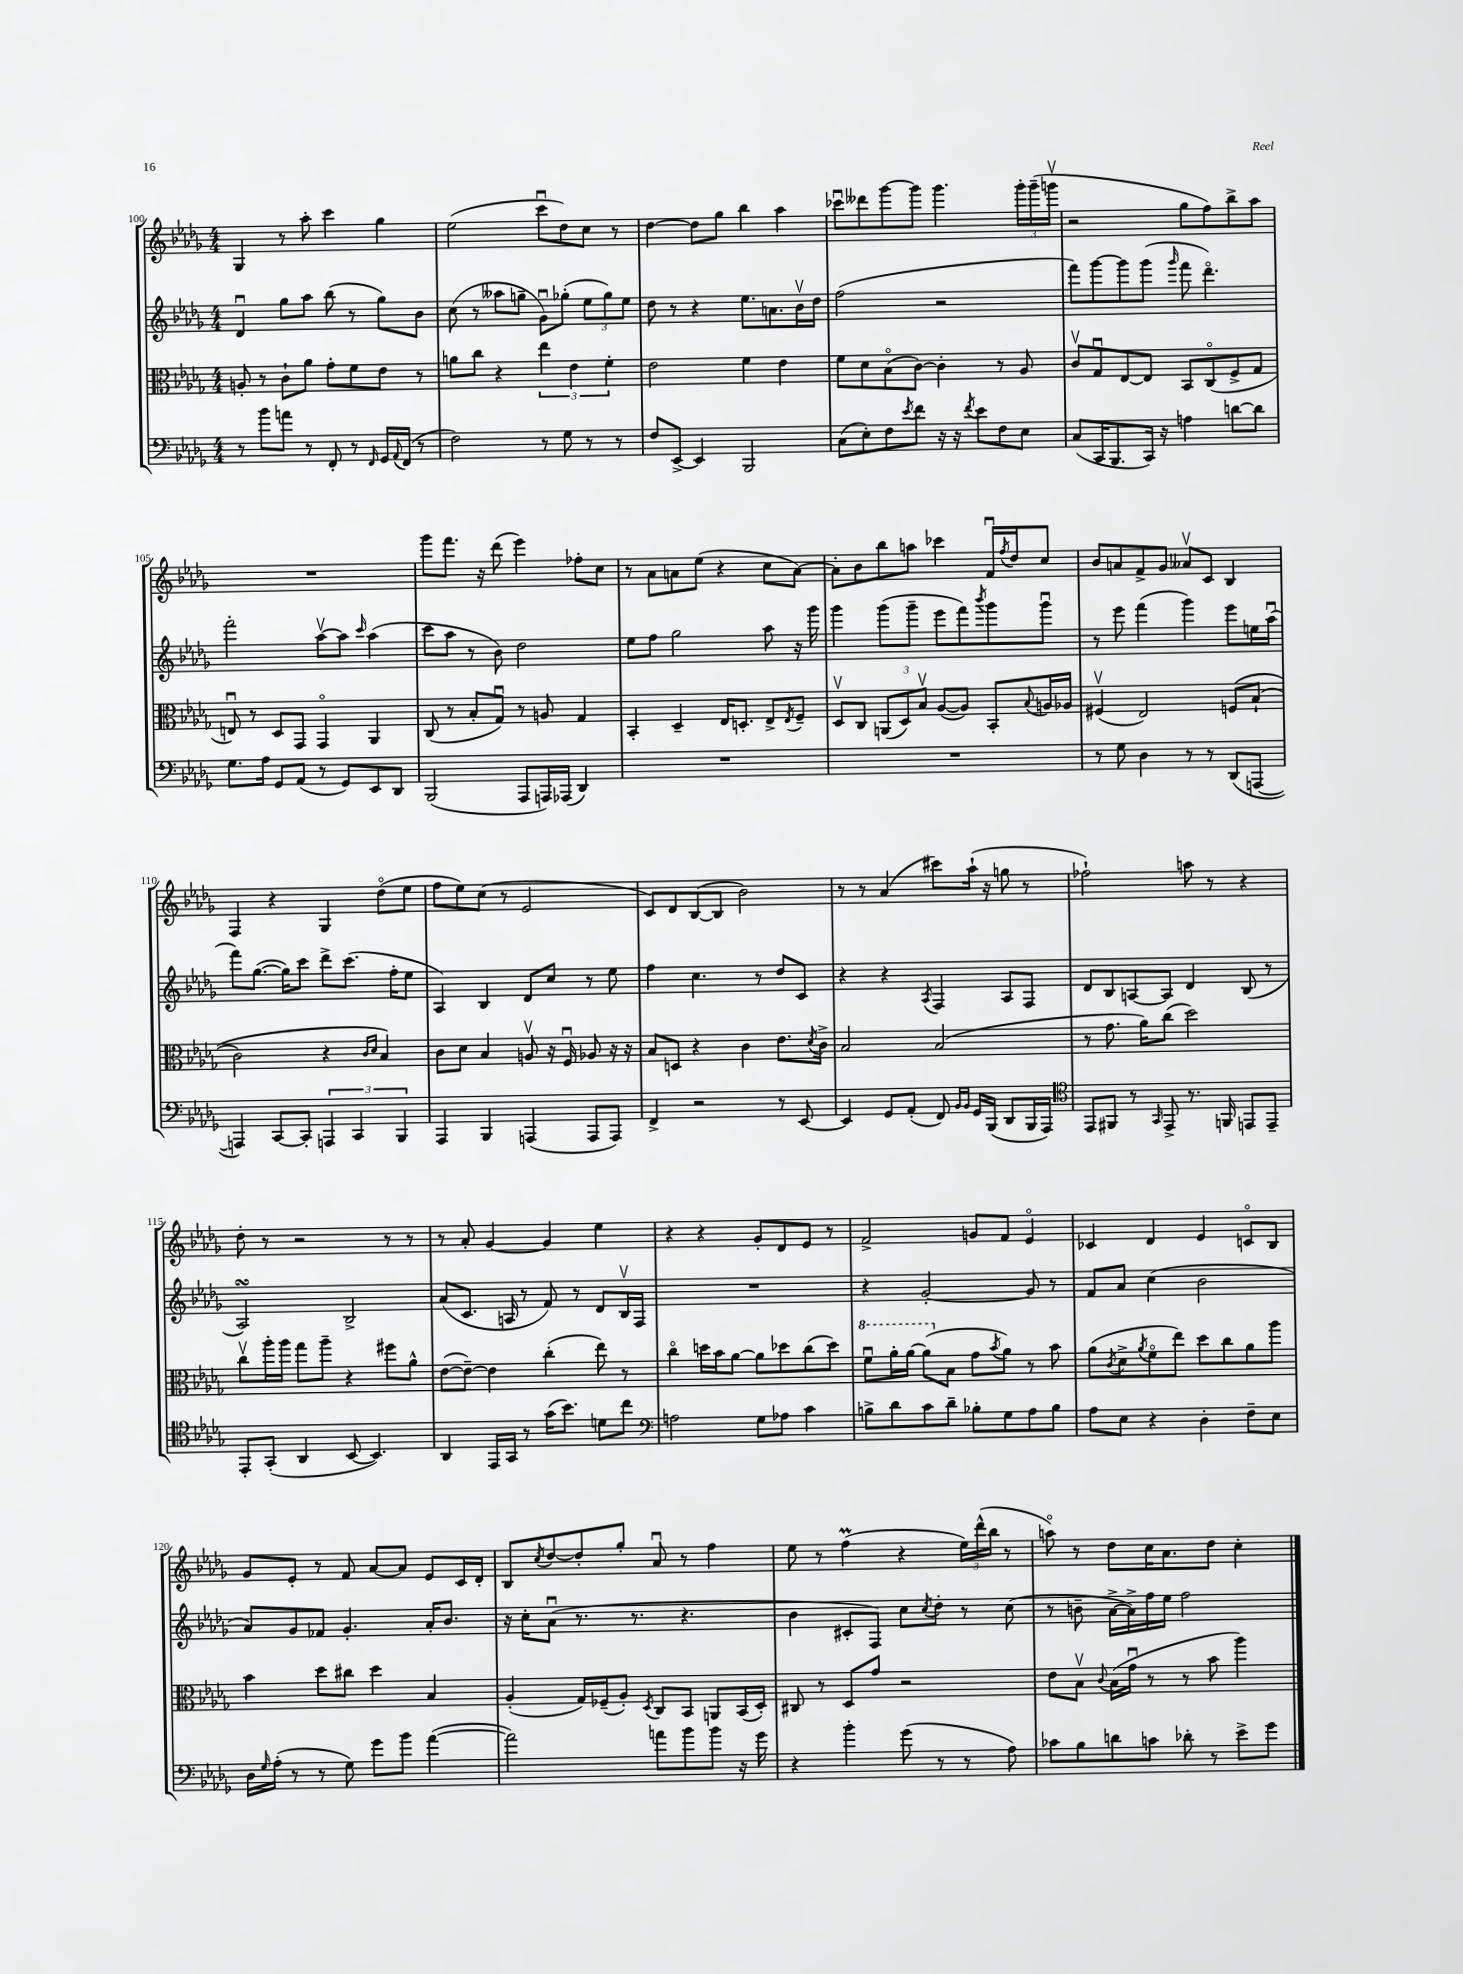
<<
\new StaffGroup <<
\new Staff = "s0" {
    \clef treble \key des \major \numericTimeSignature \time 4/4
    ges4 r8 aes''8-. c'''4 ges''4 |
    ees''2( c'''8\downbow des''8) c''8 r8 |
    des''4~ des''8 ges''8 bes''4 aes''4 |
    ces'''8\downbow deses'''8 ges'''8~ ges'''8 ges'''4. \tuplet 3/2 { ges'''16-. ges'''16--( g'''16\upbow } |
    r2 ges''8 f''8) bes''8-> aes''8 |
    R1 |
    ges'''8 f'''8. r16 des'''8( ees'''4) fes''8-. c''8 |
    r8 aes'8 a'8 ees''8( r4 c''8 a'8~) |
    a'8-. bes'8 bes''8 a''8 ces'''4 f'16\downbow \acciaccatura { f''8 } des''16 c''8 |
    bes'8 a'8 f'8-> ges'8 aeses'8\upbow c'8 bes4 |
    f4 r4 ges4 des''8\flageolet( ees''8 |
    f''8 ees''8) c''8( r8 ees'2 |
    c'8) des'8 bes8~( bes8 bes'2) |
    r8 r8 aes'4( cis'''8) aes''16-!( r16 g''8 r8 |
    fes''2-!) a''8 r8 r4 |
    des''8-. r8 r2 r8 r8 |
    r8 aes'8-. ges'4~ ges'4 ees''4 |
    r4 r4 ges'8-. des'8 ees'8 r8 |
    f'2-> g'8 f'8 ees'4\flageolet |
    ces'4 des'4 ees'4 c'8\flageolet bes8 |
    ges'8 ees'8-. r8 f'8 aes'8~ aes'8 ees'8 c'16 des'16-. |
    bes8 \acciaccatura { c''8 } des''8~ des''8-. ges''8-. aes'8\downbow r8 f''4 |
    ees''8 r8 f''4\prall( r4 \tuplet 3/2 { ees''16) des'''16-^( bes''16 } r8 |
    a''8\flageolet) r8 des''8 c''16 aes'8. des''8 c''4-. \bar "|." |
}
\new Staff = "s1" {
    \clef treble \key des \major \numericTimeSignature \time 4/4
    des'4\downbow ges''8 aes''8 bes''8( r8 ges''8) bes'8 |
    c''8( r8 aeses''8 g''8-- ges'8\downbow) ges''8-.( \tuplet 3/2 { ees''8 ges''8) ees''8 } |
    des''8 r8 r4 ees''8. a'8. bes'16\upbow des''16 |
    f''2( r2 |
    f'''8) ges'''8~ ges'''8 ges'''8( \grace { ges'''16 } f'''8 des'''4.\flageolet) |
    f'''2-. aes''8~\upbow aes''8 \grace { c'''16 } aes''4( |
    c'''8 aes''8 r8 bes'8) des''2 |
    ees''8 f''8 ges''2 aes''8 r16 ges'''16 |
    ges'''4 ges'''8( ges'''8-- ees'''8 f'''8) \acciaccatura { bes'''8 } ges'''8 ges'''8\downbow |
    r8 ees'''8 f'''4( ges'''4) ees'''8 e''16 aes''16\downbow( |
    f'''8) ges''8.~( ges''16) c'''8 des'''8-> c'''8.( f''16-. ees''8 |
    aes4) bes4 des'8 c''8 r8 ees''8 |
    f''4 c''4. r8 des''8 c'8 |
    r4 r4 \acciaccatura { aes8 } f4 aes8 f8 |
    des'8 bes8 a8~ a8 des'4 bes8( r8 |
    aes2\turn) bes2-> |
    aes'8( c'8. a16 r8 f'8) r8 des'8 bes16\upbow f16 |
    R1 |
    r4 ges'2~-. ges'8 r8 |
    f'8 aes'8 c''4( bes'2 |
    aes'8) ges'8 fes'8 ges'4.-. aes'16-. bes'8. |
    r16 c''16-. aes'8\downbow( r8. r8. r4. |
    bes'4 cis'8-. f8) c''8 \acciaccatura { c''8 } des''8-. r8 c''8( |
    r8 b'8-- aes'16~-> aes'16->) f''16 ees''16 f''2 \bar "|." |
}
\new Staff = "s2" {
    \clef alto \key des \major \numericTimeSignature \time 4/4
    a8-. r8 c'8-! aes'8 ges'8-. f'8 ees'8 r8 |
    a'8 c''8 r4 \tuplet 3/2 { ees''4 ees'4 f'4-. } |
    ees'2 f'4 ees'4 |
    f'8 des'8 bes8\flageolet( c'8~) c'4-. r8 aes8 |
    c'8\upbow ges8\downbow ees8~ ees8 bes,8 c8\flageolet( f8-> ges8 |
    e8\downbow) r8 des8 ges,8 ges,4\flageolet aes,4 |
    c8( r8 bes8-. ges8\downbow) r8 a8 ges4 |
    bes,4-. des4-- ees16 d8.-. ees8-> \acciaccatura { ees8 } f8-- |
    des8\upbow c8 \tuplet 3/2 { a,8( des8) bes8\upbow } aes8~( aes8) bes,8-. \appoggiatura { bes8 } a16 aes16 |
    fis4\upbow( ees2) f8\( bes8-!( |
    c'2) r4 \grace { c'16 des'16 } bes4\) |
    c'8 des'8 bes4 a8\upbow r16 f16\downbow aes8 r16 r16 |
    bes8 d8 r4 c'4 ees'8. \acciaccatura { des'8 } c'16-> |
    bes2 bes2( |
    r8 ges'8. aes'16) c''8( des''2) |
    c''8\upbow aes''16-. aes''16 ges''8 aes''8-- r4 fis''8 aes'8-^ |
    ees'8~( ees'8~--) ees'4 c''4-.( ees''8) r8 |
    c''4\flageolet d''16 bes'16 aes'8~ aes'8 des''8 c''8( des''8) |
    \ottava #1 f''8\downbow aes''16-. aes''16~ aes''8( \ottava #0 bes8 ges'8 \acciaccatura { bes'8 } aes'8) r8 bes'8 |
    aes'8( \acciaccatura { c'8 } des'8-> \acciaccatura { aes'8 } f'8\flageolet ees''8) des''8 c''8 aes'8 aes''8 |
    bes'4 des''8 cis''8 des''4 bes4 |
    aes4-.( ges16) fes16--( aes8-.) \acciaccatura { des8 } c8 bes,8 a,8 bes,16( des16-.) |
    cis8 r8 des8 ges'8 r2 |
    ees'8 bes8\upbow \appoggiatura { c'8 } bes16( ges'16\downbow r8 r8 bes'8 aes''4) \bar "|." |
}
\new Staff = "s3" {
    \clef bass \key des \major \numericTimeSignature \time 4/4
    r8 bes'8 a'8 r8 f,8-. r8 \grace { f,16 } ges,16 \appoggiatura { aes,8 } f,16( r8 |
    f2) r8 ges8 r8 r8 |
    f8 ees,8~-> ees,4 bes,,2 |
    c8( ees8-.) f8 \acciaccatura { ees'8 } f'8 r16 r16 \acciaccatura { f'8 } ees'8 f8 ees8 |
    c8( c,16 bes,,8. c,16) r16 a4 d'8~ d'8 |
    ges8. aes16 ges,8 aes,8( r8 ges,8) ees,8 des,8 |
    bes,,2( aes,,8 a,,16) aes,,16( des,4) |
    R1 |
    R1 |
    r8 ges8 des4 r8 r8 des,8( a,,8~ |
    a,,4) c,8~ c,8-. \tuplet 3/2 { a,,4 c,4 bes,,4 } |
    aes,,4 bes,,4 a,,4( a,,8 a,,8) |
    f,4-> r2 r8 ees,8~ |
    ees,4 ges,8 aes,8-.( f,8) \grace { bes,16 bes,16 } ges,16 bes,,16( des,8 bes,,16 aes,,16) |
    \clef tenor ees,8 fis,8 r8 \grace { ges,16 } ees,8-> r8. f,16 e,8 e,8-- |
    ees,8-. ges,8-.( aes,4 bes,8~ bes,4.) |
    aes,4 ees,16 ges,16 r8 ges'16( bes'8.) d'8 c''8 |
    \clef bass a2 ges8 aes8 c'4 |
    b8-> des'8 c'8 des'8-- bes8-. ges8 aes8 bes8 |
    aes8 ees8 r4 des4-. f8-- ees8 |
    des16 \grace { ges16 } aes16-.( r8 r8 ges8) ges'8 bes'8 aes'4~( |
    aes'2) a'8 bes'8 bes'8 r16 ges'16 |
    r4 bes'4-. ges'8( r8 r8 aes8) |
    ces'8 bes8 d'8 c'8 des'8-. r8 ees'8-> ges'8 \bar "|." |
}
>>
>>
\layout { \context { \Score currentBarNumber = #100 } }
